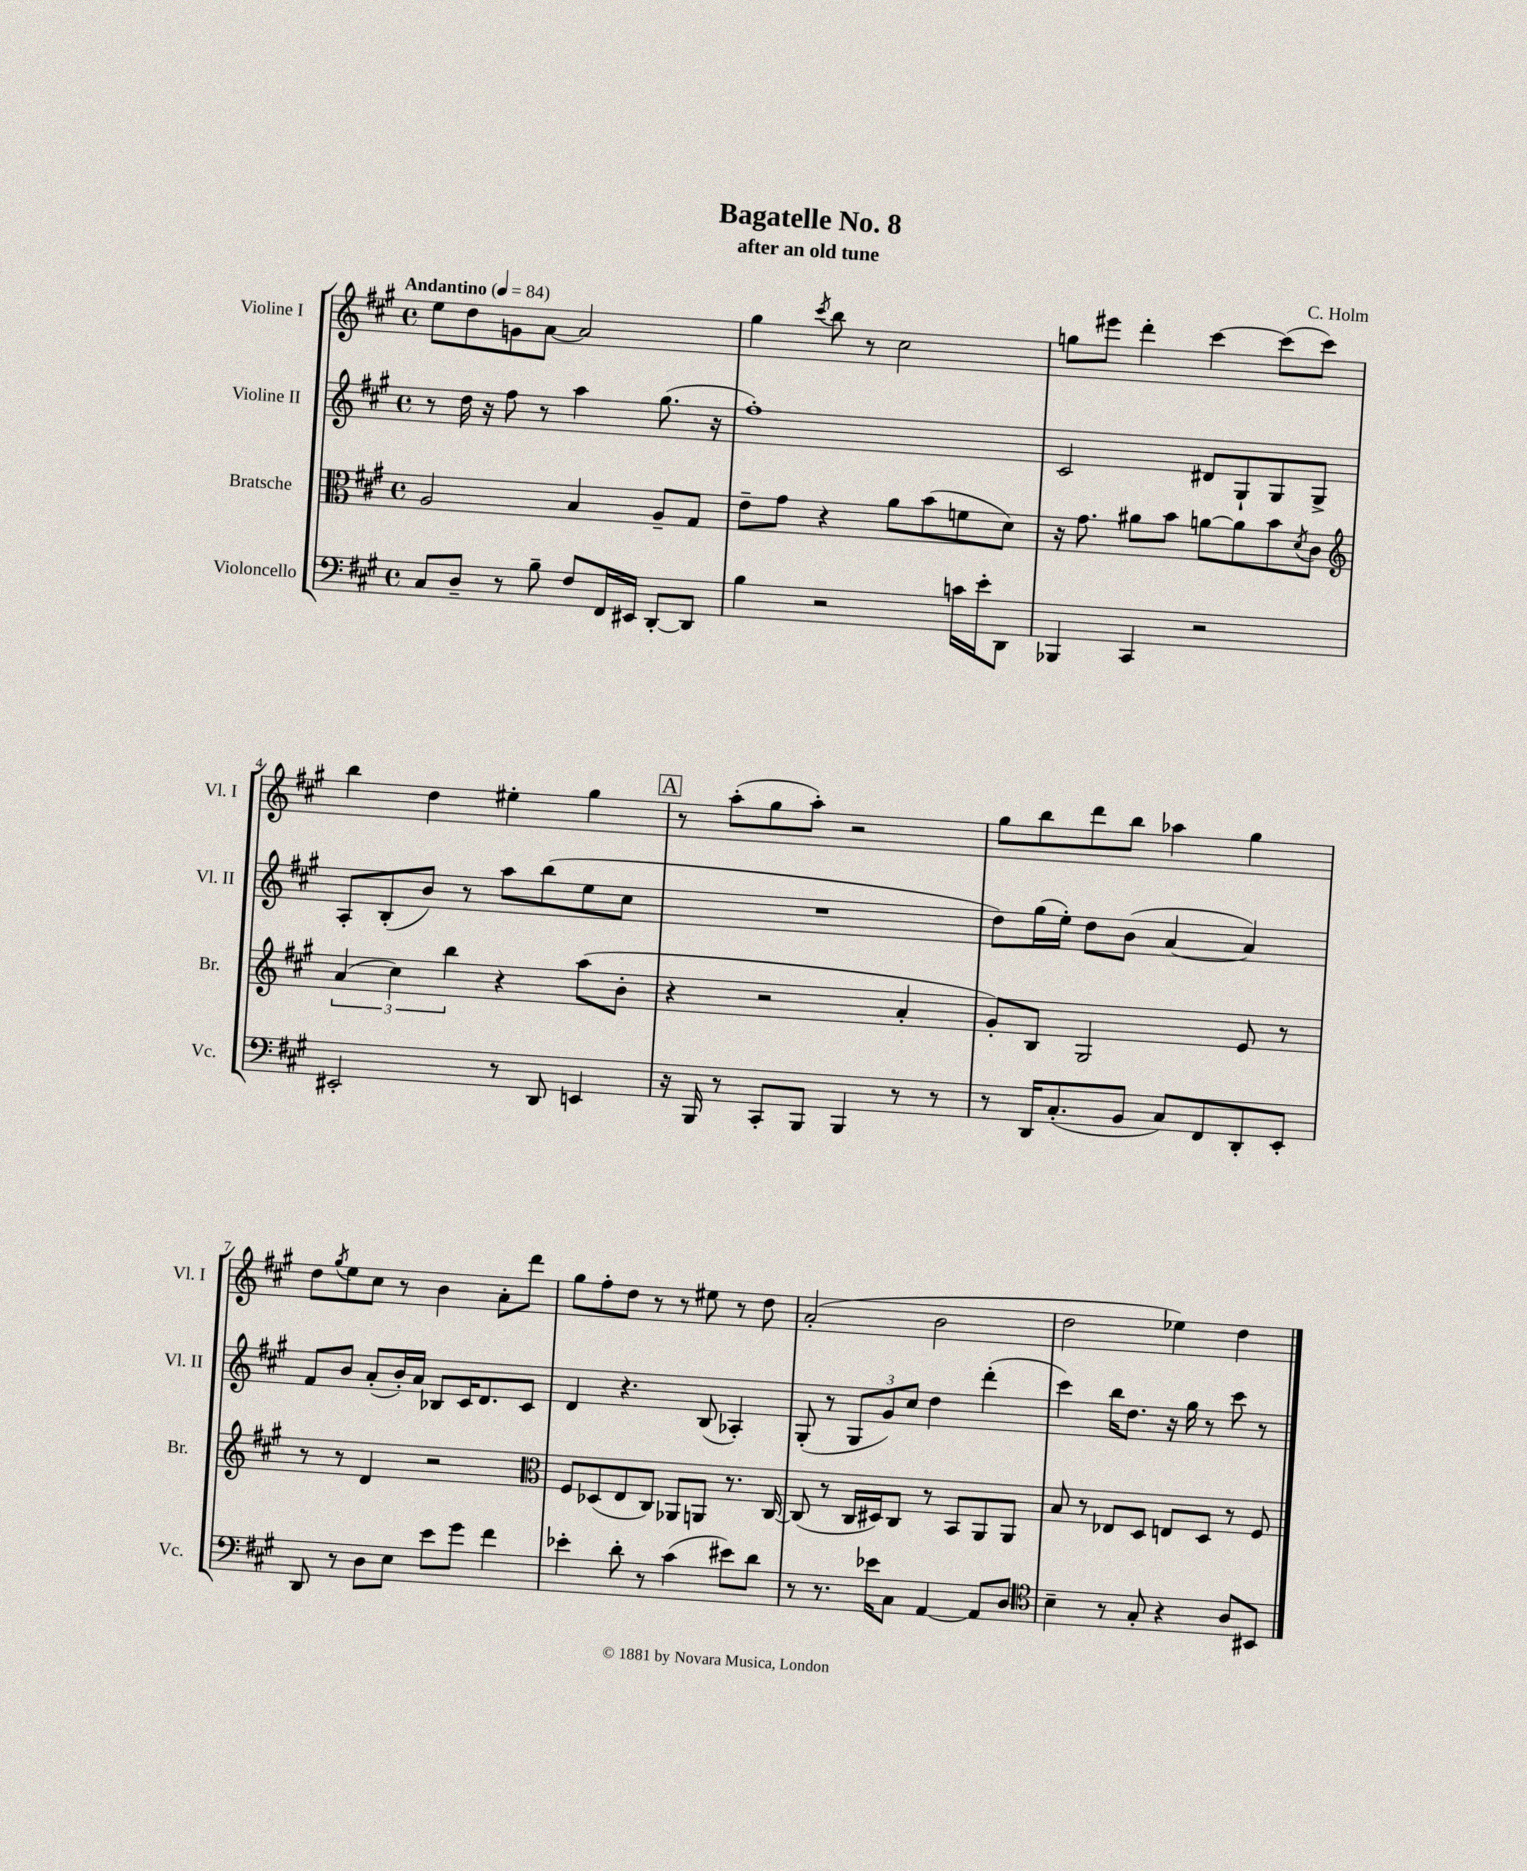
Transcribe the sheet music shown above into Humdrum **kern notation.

**kern	**kern	**kern	**kern
*staff4	*staff3	*staff2	*staff1
*clefF4	*clefC3	*clefG2	*clefG2
*k[f#c#g#]	*k[f#c#g#]	*k[f#c#g#]	*k[f#c#g#]
*M4/4	*M4/4	*M4/4	*M4/4
*met(c)	*met(c)	*met(c)	*met(c)
*MM84	*MM84	*MM84	*MM84
8C#	2A	8r	8ee
8D~	.	16dd	8dd
.	.	16r	.
8r	.	8ff#	8g
8B~	.	8r	[8a
8F#	4B	4aa	2a]
16FF#	.	.	.
16EE#	.	.	.
[8DD'	8A~	(8.gg#	.
8DD]	8G#	.	.
.	.	16r	.
=	=	=	=
4B	8e~	1ff#')	4gg#
.	8g#	.	.
.	.	.	8qccc#
2r	4r	.	8bb
.	.	.	8r
.	8a	.	2cc#
.	(8b	.	.
16c	8f	.	.
16e'	.	.	.
8DD	8d)	.	.
=	=	=	=
4BBB-	16r	2c#	8gg
.	8.g#	.	.
.	.	.	8eee#
4CC#	8a#	.	4ddd'
.	8b	.	.
2r	[8a	8d#	[4ccc#
.	8a]	8G#`	.
.	8b	8G#	(8ccc#]
.	8qd	.	.
.	8c#	8G#^	8ccc#)
=	=	=	=
*	*clefG2	*	*
2EE#'	(6a	8A'	4bb
.	.	(8B'	.
.	6cc#)	.	.
.	.	8b)	4dd
.	6bb	.	.
.	.	8r	.
8r	4r	8aa	4ee#'
8DD	.	(8bb	.
4EE	(8aa	8ee	4gg#
.	8b'	8cc#	.
=	=	=	=
16r	4r	1r	8r
16BBB	.	.	.
8r	.	.	(8aa'
8CC#'	2r	.	8gg#
8BBB	.	.	8aa')
4BBB	.	.	2r
8r	4a'	.	.
8r	.	.	.
=	=	=	=
8r	8g#')	8dd)	8gg#
16DD	8B	(16gg#	8bb
(8.C#'	.	16ee')	.
.	2G#	8dd	8ddd
8BB	.	(8b	8bb
8C#)	.	[4a	4aa-
8FF#	.	.	.
8DD'	8e	4a])	4gg#
8EE'	8r	.	.
=	=	=	=
8DD	8r	8f#	8dd
.	.	.	8qgg#
8r	8r	8b	8ee
8D	4d	(8a'	8cc#
8E	.	16b')	8r
.	.	16a	.
8e	2r	8B-	4b
8g#	.	16c#	.
.	.	8.d	.
4f#	.	.	8a'
.	.	8c#	8ddd
=	=	=	=
*	*clefC3	*	*
4e-'	8F#	4d	8gg#
.	(8D-	.	8ff#'
8d'	8E	4.r	8dd
8r	8C#)	.	8r
(4c#	8AA-	.	8r
.	8AA	(8B	8ee#
8e#)	8.r	4A-')	8r
8d	.	.	8dd
.	[16C#	.	.
=	=	=	=
8r	(8C#]	(8G#'	(2a'
8.r	8r	8r	.
.	16C#	12G#	.
16e-	16D#)	.	.
.	.	12g#)	.
8C#	8C#	.	.
.	.	12cc#	.
[4AA	8r	4dd	2b
.	8BB	.	.
8AA]	8AA	(4ddd'	.
8D	8AA	.	.
=	=	=	=
*clefC4	*	*	*
4B~	8B	4ccc#)	2dd
.	8r	.	.
8r	8E-	16bb	.
.	.	8.dd	.
8G#'	8D	.	.
4r	8E	16r	4ee-)
.	.	16gg#	.
.	8D	8r	.
8A	8r	8ccc#	4dd
8BB#	8F#	8r	.
==	==	==	==
*-	*-	*-	*-
